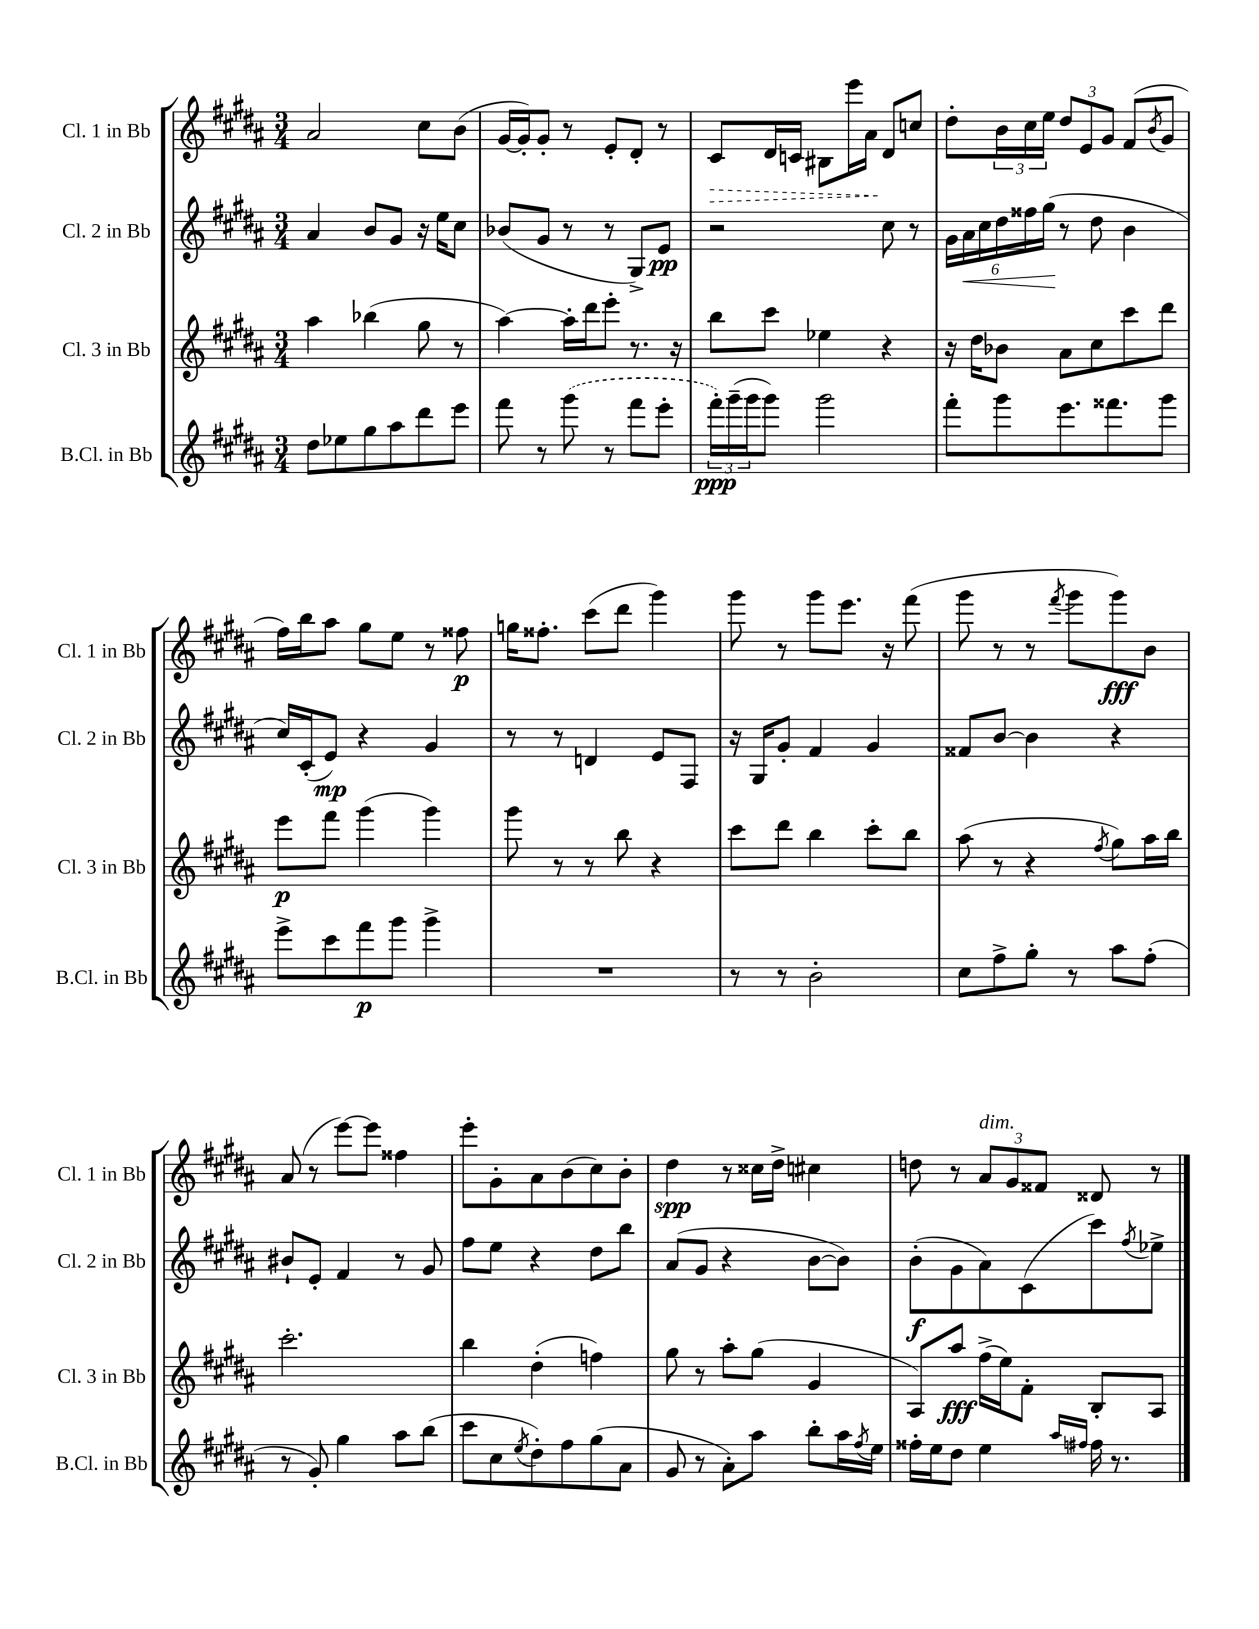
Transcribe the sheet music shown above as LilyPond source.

<<
\new StaffGroup <<
\new Staff = "s0" \with { instrumentName = "Cl. 1 in Bb" shortInstrumentName = "Cl. 1 in Bb" } {
    \clef treble \key b \major \numericTimeSignature \time 3/4
    ais'2 cis''8 b'8( |
    gis'16~ gis'16-.) gis'8-. r8 e'8-. dis'8-. r8 |
    \once \override Hairpin.style = #'dashed-line cis'8\> dis'16 c'16 bis8 e'''16 ais'16\! dis'8 c''8 |
    dis''8-. \tuplet 3/2 { b'16 cis''16 e''16 } \tuplet 3/2 { dis''8 e'8 gis'8 } fis'8( \acciaccatura { b'8 } gis'8 |
    fis''16) b''16 ais''8 gis''8 e''8 r8 fisis''8\p |
    g''16 fisis''8.-. cis'''8( dis'''8 gis'''4) |
    gis'''8 r8 gis'''8 e'''8. r16 fis'''8( |
    gis'''8 r8 r8 \acciaccatura { fis'''8 } gis'''8 gis'''8\fff) b'8 |
    ais'8( r8 e'''8~) e'''8 fisis''4 |
    e'''8-. gis'8-. ais'8 b'8( cis''8) b'8-. |
    dis''4\spp r8 cisis''16 dis''16-> cis''4 |
    d''8 r8 \tuplet 3/2 { ais'8^\markup { \italic "dim." } gis'8 fisis'8 } disis'8 r8 \bar "|." |
}
\new Staff = "s1" \with { instrumentName = "Cl. 2 in Bb" shortInstrumentName = "Cl. 2 in Bb" } {
    \clef treble \key b \major \numericTimeSignature \time 3/4
    ais'4 b'8 gis'8 r16 e''16 cis''8 |
    bes'8( gis'8 r8 r8 gis8->) e'8\pp |
    r2 cis''8 r8 |
    \tuplet 6/4 { gis'16 ais'16\< cis''16 dis''16 fisis''16 gis''16\!( } r8 dis''8 b'4 |
    cis''16) cis'16-.( e'8\mp) r4 gis'4 |
    r8 r8 d'4 e'8 fis8 |
    r16 gis16 gis'8-. fis'4 gis'4 |
    fisis'8 b'8~ b'4 r4 |
    bis'8-! e'8-. fis'4 r8 gis'8 |
    fis''8 e''8 r4 dis''8 b''8 |
    ais'8( gis'8 r4 b'8~ b'8) |
    b'8-.\f( gis'8 ais'8) cis'8( cis'''8) \acciaccatura { fis''8 } ees''8-> \bar "|." |
}
\new Staff = "s2" \with { instrumentName = "Cl. 3 in Bb" shortInstrumentName = "Cl. 3 in Bb" } {
    \clef treble \key b \major \numericTimeSignature \time 3/4
    ais''4 bes''4( gis''8 r8 |
    ais''4~) ais''16-. dis'''16 e'''8-. r8. r16 |
    b''8 cis'''8 ees''4 r4 |
    r16 dis''16 bes'8 ais'8 cis''8 cis'''8 dis'''8 |
    e'''8\p fis'''8 gis'''4( gis'''4) |
    gis'''8 r8 r8 b''8 r4 |
    cis'''8 dis'''8 b''4 cis'''8-. b''8 |
    ais''8( r8 r4 \acciaccatura { fis''8 } gis''8) ais''16 b''16 |
    cis'''2.-. |
    b''4 dis''4-.( f''4) |
    gis''8 r8 ais''8-. gis''8( gis'4 |
    ais8) ais''8\fff fis''16->( e''16) fis'8-. b8-. ais8 \bar "|." |
}
\new Staff = "s3" \with { instrumentName = "B.Cl. in Bb" shortInstrumentName = "B.Cl. in Bb" } {
    \clef treble \key b \major \numericTimeSignature \time 3/4
    dis''8 ees''8 gis''8 ais''8 dis'''8 e'''8 |
    fis'''8 r8 \once \slurDashed gis'''8( r8 fis'''8 e'''8-. |
    \tuplet 3/2 { fis'''16-.\ppp) gis'''16--( gis'''16 } gis'''8) gis'''2 |
    fis'''8-. gis'''8 e'''8. fisis'''8. gis'''8 |
    e'''8-> cis'''8 fis'''8\p gis'''8 gis'''4-> |
    R2. |
    r8 r8 b'2-. |
    cis''8 fis''8-> gis''8-. r8 ais''8 fis''8-.( |
    r8 gis'8-.) gis''4 ais''8 b''8( |
    cis'''8 cis''8 \acciaccatura { e''8 } dis''8-.) fis''8 gis''8( ais'8 |
    gis'8 r8 ais'8-.) ais''8 b''8-. ais''16 \acciaccatura { fis''8 } e''16 |
    fisis''16-. e''16 dis''8 e''4 \grace { ais''16 fis''16 } fis''16 r8. \bar "|." |
}
>>
>>
\layout { \context { \Score \remove "Bar_number_engraver" } }
